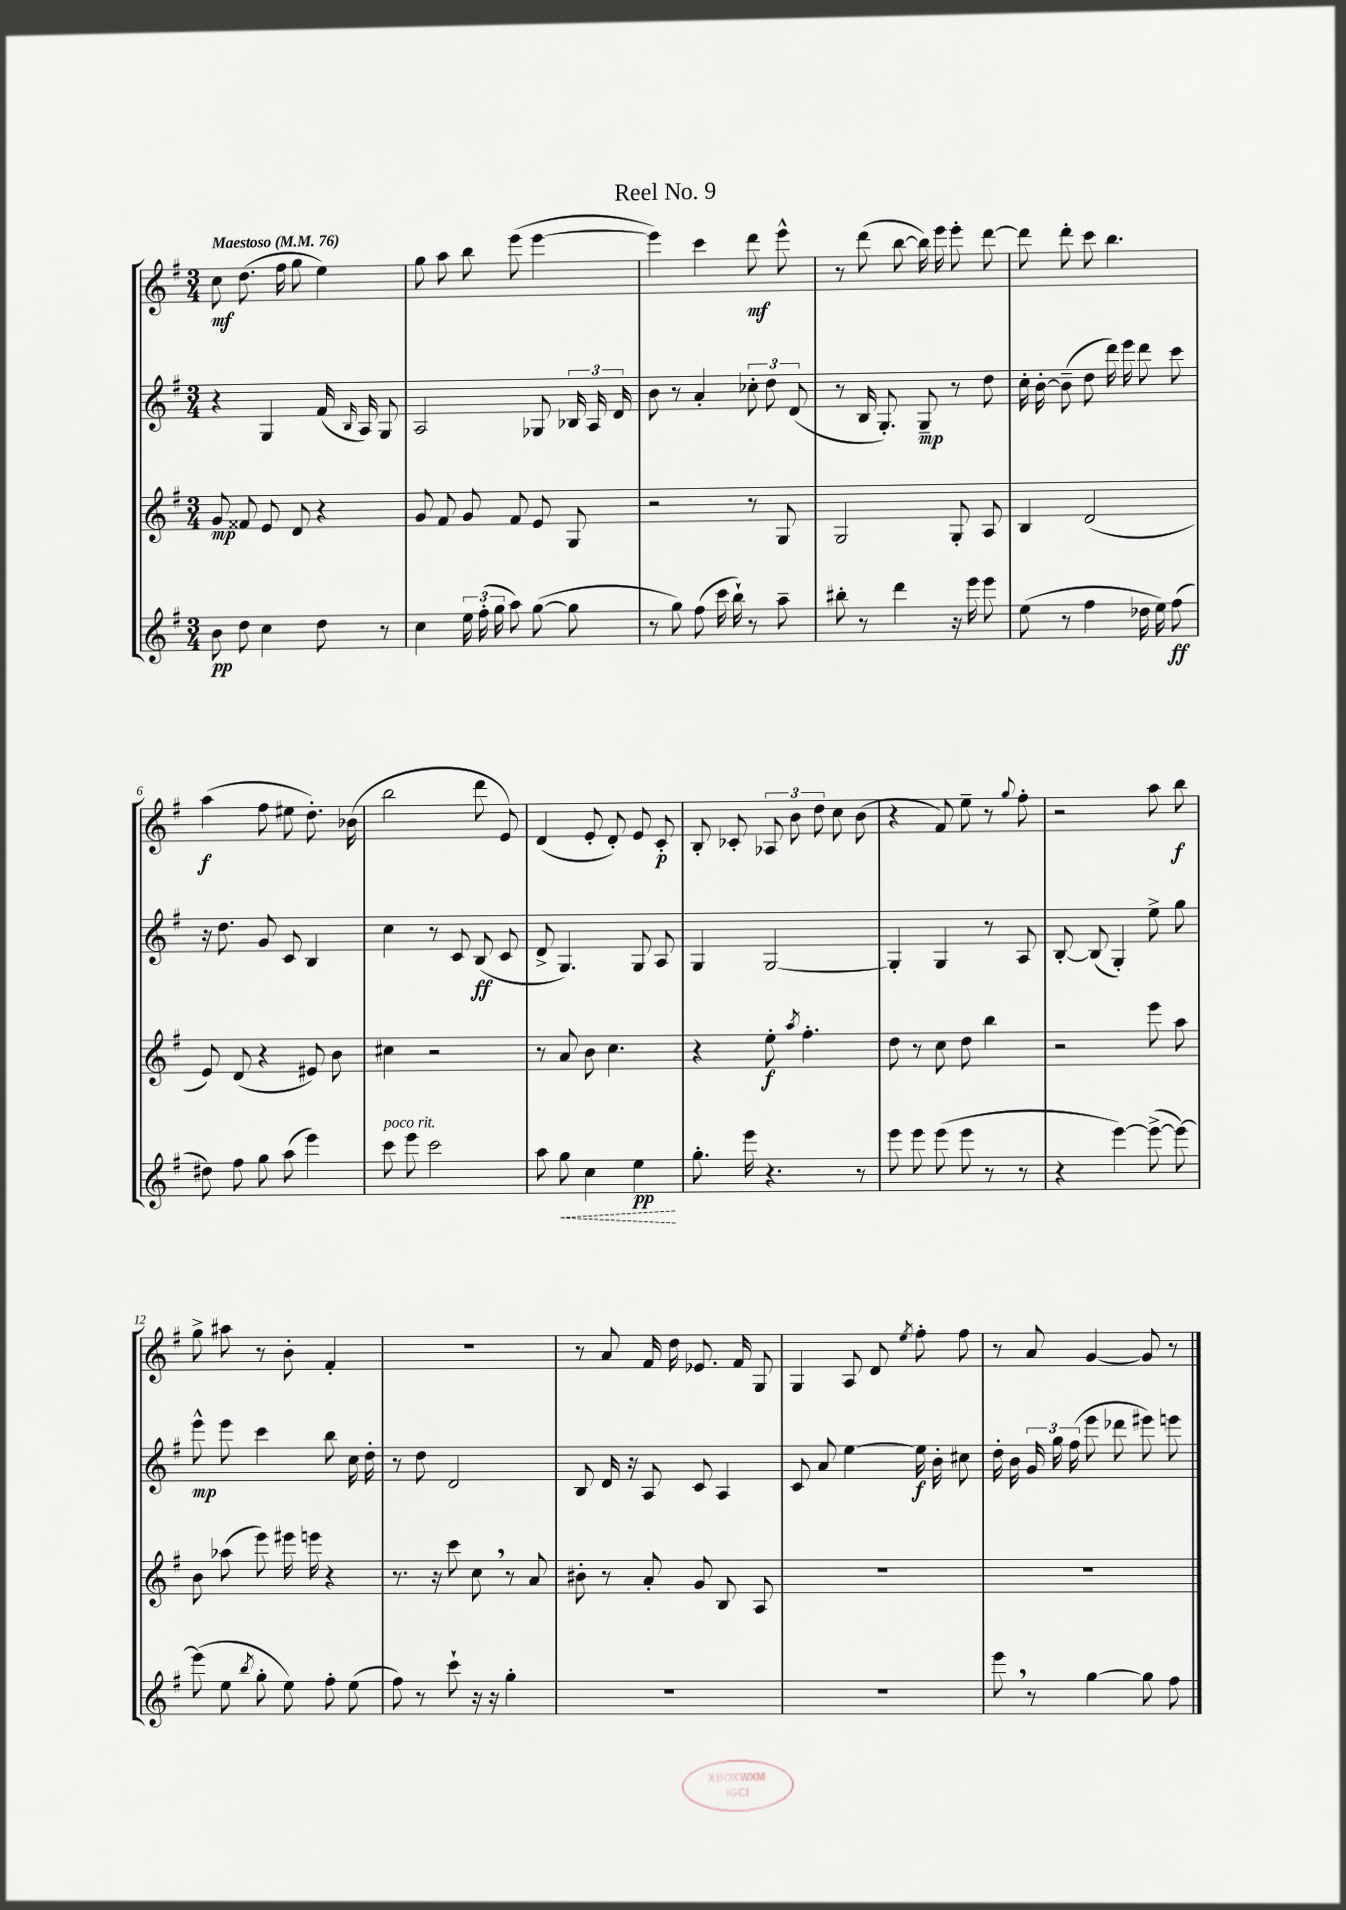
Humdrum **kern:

**kern	**kern	**kern	**kern
*staff4	*staff3	*staff2	*staff1
*clefG2	*clefG2	*clefG2	*clefG2
*k[f#]	*k[f#]	*k[f#]	*k[f#]
*M3/4	*M3/4	*M3/4	*M3/4
*MM76	*MM76	*MM76	*MM76
8b	8g	4r	8cc
8dd	8f##	.	(8.dd
4cc	8e	4G	.
.	.	.	16ff#
.	8d	.	8gg
8dd	4r	(16f#	4ee)
.	.	16qqB	.
.	.	16A)	.
8r	.	8G	.
=	=	=	=
4cc	8g	2A	8gg
.	8f#	.	8aa
24ee	8g	.	8bb
(24ff#'	.	.	.
24gg	.	.	.
8aa)	8f#	.	(8eee
([8gg	8e	8G-	[4eee
8gg]	8G	24B-	.
.	.	24A	.
.	.	24d	.
=	=	=	=
8r	2r	8b	4eee])
8gg)	.	8r	.
(8ff#	.	4a'	4ccc
16ccc	.	.	.
16bb`)	.	.	.
8r	8r	12cc-'	8ddd
.	.	12dd	.
8aa~	8G	.	8eee^^
.	.	(12d	.
=	=	=	=
8bb#'	2G	8r	8r
8r	.	16B	(8ddd
.	.	8.G')	.
4ddd	.	.	[8bb
.	.	8G~	16bb])
.	.	.	16eee
16r	8G'	8r	8eee'
16eee	.	.	.
8eee	8A	8dd	[8ddd
=	=	=	=
(8ee	4B	16cc'	8ddd]
.	.	[16b'	.
8r	.	(8b~]	8ddd'
4ff#	(2d	8dd	8ccc
.	.	16ddd)	4.bb
.	.	16eee	.
16dd-	.	8ddd	.
16ee)	.	.	.
(8ff#	.	8ccc	.
=	=	=	=
8dd#)	8e)	16r	(4aa
.	.	8.dd	.
8ff#	(8d	.	.
8gg	4r	8g	8ff#
(8aa	.	8c	8ee#
4eee)	8e#)	4B	8.dd')
.	8b	.	.
.	.	.	(16b-
=	=	=	=
8ccc	4cc#	4cc	2bb
8eee	.	.	.
2ccc	2r	8r	.
.	.	8c	.
.	.	(8B	8ddd
.	.	8c	8e)
=	=	=	=
8aa	8r	8d^	(4d
8gg	8a	4.G)	.
4cc	8b	.	8e'
.	4.cc	.	8d')
4ee	.	8G	8e
.	.	8A	8c'
=	=	=	=
8.gg'	4r	4G	8B'
.	.	.	8c-'
16eee	.	.	.
4.r	8ee'	[2G	12A-
.	.	.	12b
.	8qaa	.	.
.	4.ff#'	.	.
.	.	.	12dd
.	.	.	8cc
8r	.	.	(8b
=	=	=	=
8eee	8dd	4G']	4r
8eee	8r	.	.
(8eee	8cc	4G	8f#)
8eee	8dd	.	8ee~
8r	4bb	8r	8r
.	.	.	8qqgg
8r	.	8A	8ff#'
=	=	=	=
4r	2r	[8B'	2r
.	.	(8B]	.
[4eee)	.	4G')	.
(8eee^_	8eee	8ee^	8aa
8eee_)	8aa	8gg	8bb
=	=	=	=
(8eee]	8b	8eee^^	8gg^
8ee	(8aa-	8eee	8aa#
8qbb	.	.	.
8gg'	8eee)	4ccc	8r
8ee)	16eee#	.	8b'
.	16eee	.	.
8ff#'	4r	8bb	4f#'
(8ee	.	16cc	.
.	.	16dd'	.
=	=	=	=
8ff#)	8.r	8r	2.r
8r	.	8dd	.
.	16r	.	.
8ccc`	8ccc	2d	.
16r	8cc	.	.
16r	.	.	.
4gg'	8r	.	.
.	8a	.	.
=	=	=	=
2.r	8b#'	8B	8r
.	8r	16d	8a
.	.	16r	.
.	8a'	8A	16f#
.	.	.	16dd
.	8g	8c	8.e-
.	8B	4A	.
.	.	.	16f#
.	8A	.	8G
=	=	=	=
2.r	2.r	8c	4G
.	.	8a	.
.	.	[4ee	8A
.	.	.	8d
.	.	.	8qee
.	.	16ee]	8ff#'
.	.	16b'	.
.	.	8cc#	8ff#
=	=	=	=
8eee	2.r	16dd'	8r
.	.	16b	.
8r	.	24g	8a
.	.	24gg	.
.	.	(24ff#	.
[4gg	.	8eee	[4g
.	.	8ddd-	.
8gg]	.	8eee#)	8g]
8ff#	.	8eee	8r
==	==	==	==
*-	*-	*-	*-
